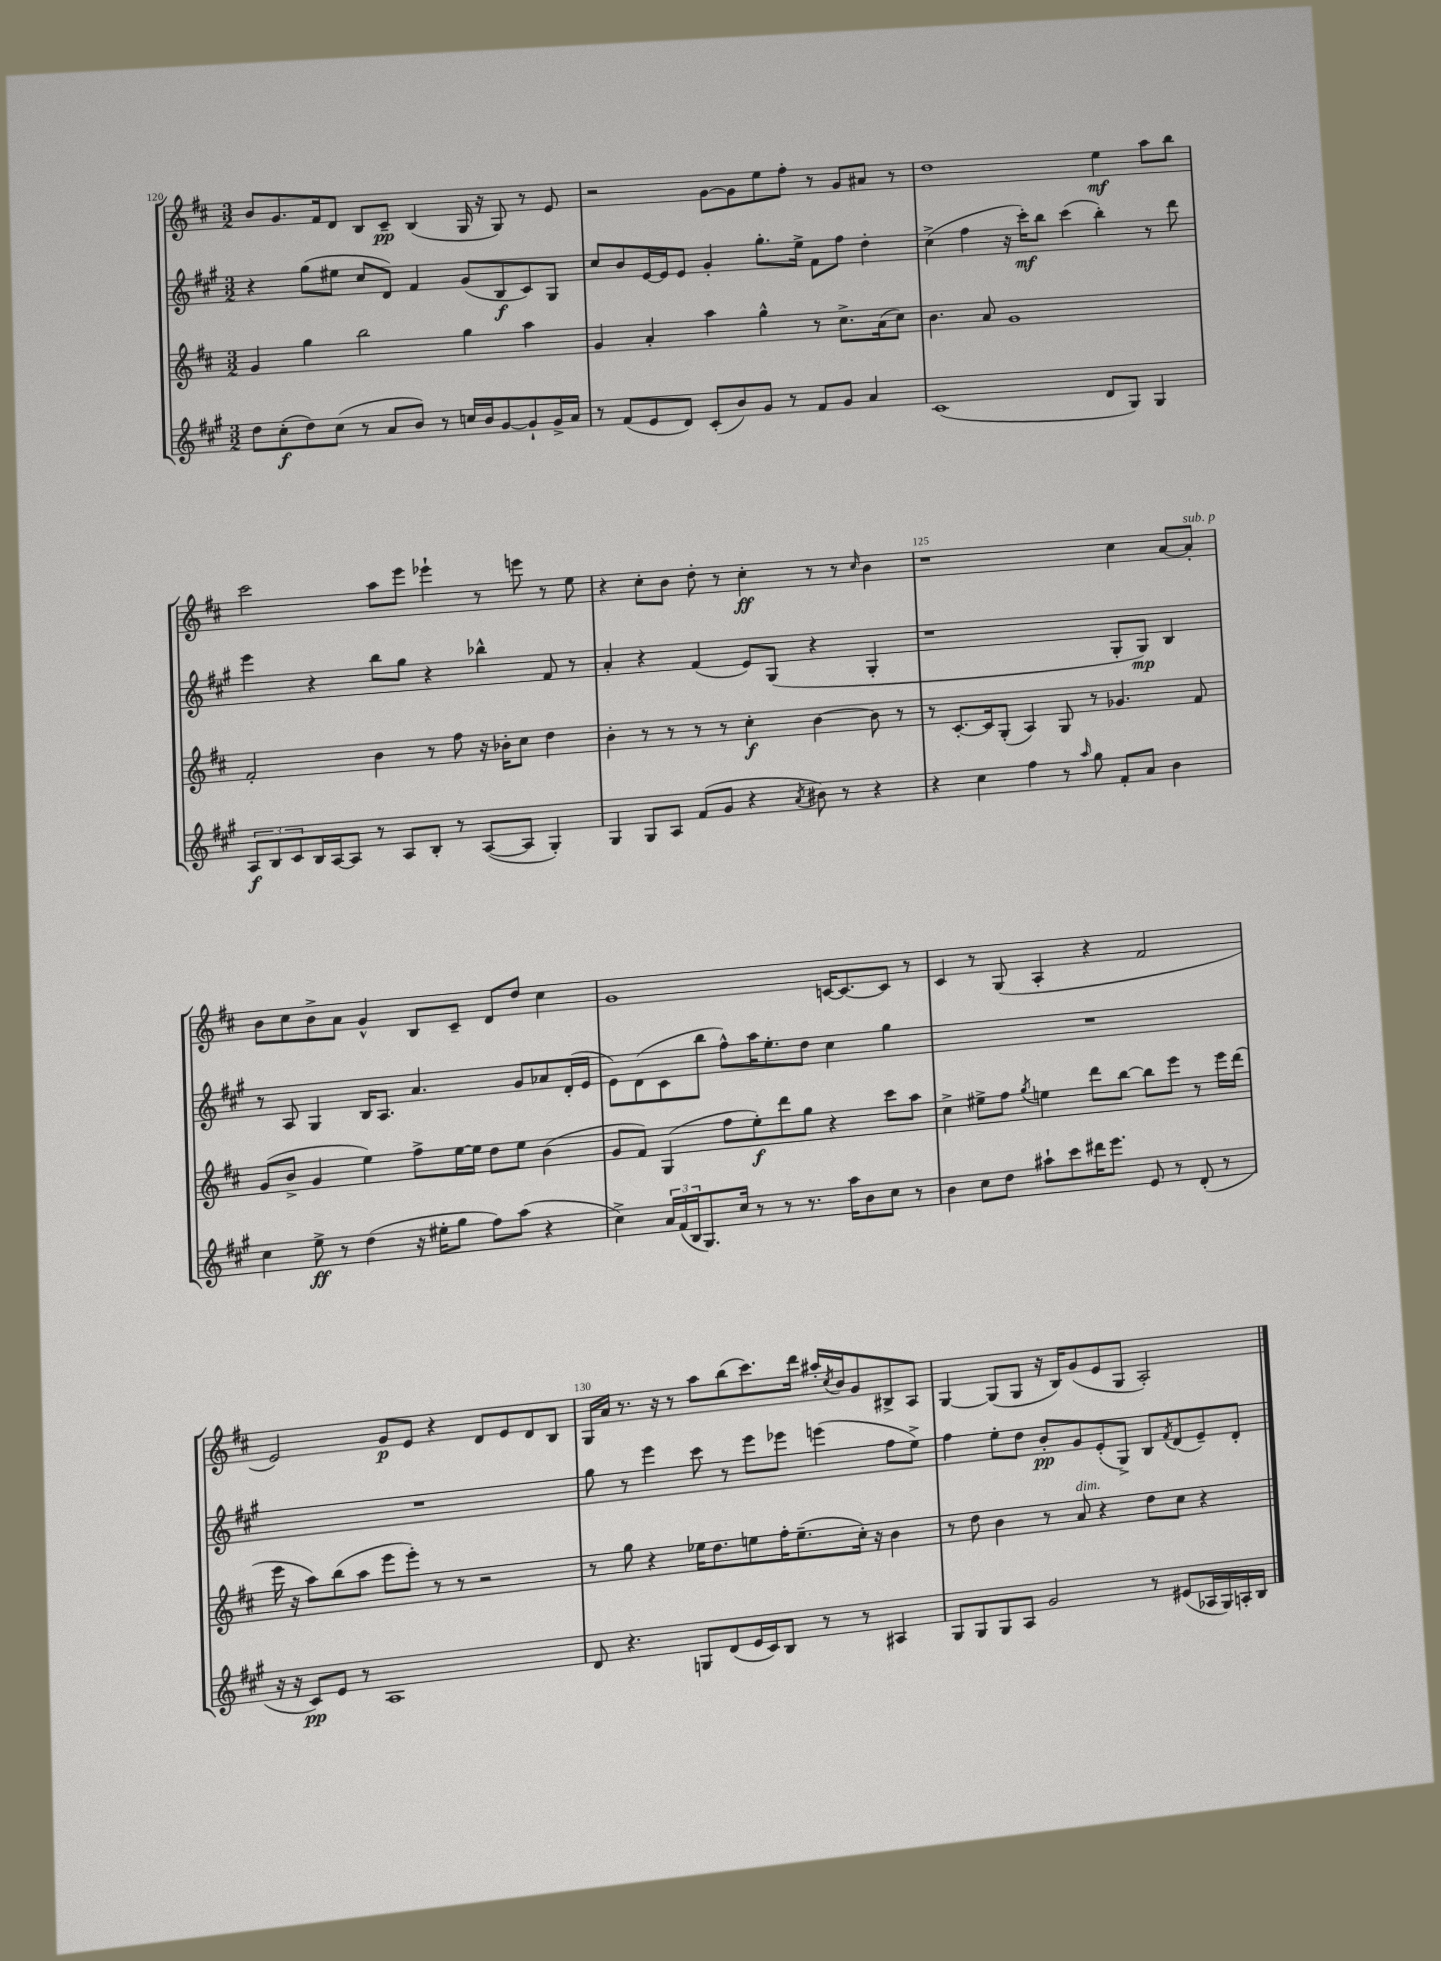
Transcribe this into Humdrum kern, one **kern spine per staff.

**kern	**dynam	**kern	**dynam	**kern	**dynam	**kern	**dynam
*part4	*part4	*part3	*part3	*part2	*part2	*part1	*part1
*staff4	*staff4	*staff3	*staff3	*staff2	*staff2	*staff1	*staff1
*clefG2	*	*clefG2	*	*clefG2	*	*clefG2	*
*k[f#c#g#]	*	*k[f#c#]	*	*k[f#c#g#]	*	*k[f#c#]	*
*M3/2	*	*M3/2	*	*M3/2	*	*M3/2	*
=120	=120	=120	=120	=120	=120	=120	=120
8dd\L	.	4g/	.	4r	.	8b/L	.
(8cc#'\	f	.	.	.	.	8.g/	.
8dd\)	.	4gg\	.	(8gg#\L	.	.	.
.	.	.	.	.	.	16f#/k	.
(8cc#\J	.	.	.	8ee#X\J	.	8d/J	.
8r	.	2bb\	.	8cc#/L	.	8B/L	.
8a/L	.	.	.	8d/J)	.	8c#~/J	pp
8b/J)	.	.	.	4f#/	.	(4B/	.
8r	.	.	.	.	.	.	.
16ccn/LL	.	4gg\	.	(8g#/L	.	16G/	.
16b/J	.	.	.	.	.	16r	.
[8g#/	.	.	.	8B/	f	8G/)	.
8g#`/]	.	4aa\	.	8c#/)	.	8r	.
16g#^/L	.	.	.	8G#/J	.	8e/	.
16a/JJ	.	.	.	.	.	.	.
=121	=121	=121	=121	=121	=121	=121	=121
8r	.	4g/	.	8cc#/L	.	2r	.
(8f#/L	.	.	.	8b/	.	.	.
8e/	.	4a'/	.	[16e/L	.	.	.
.	.	.	.	16e/J]	.	.	.
8d/J)	.	.	.	8e/J	.	.	.
(8c#'/L	.	4aa\	.	4g#'/	.	[8g\L	.
8b/)	.	.	.	.	.	8g\]	.
8g#/J	.	4gg^^\	.	8.gg#'\L	.	8ee\	.
8r	.	.	.	.	.	8ff#'\J	.
.	.	.	.	16ee^\Jk	.	.	.
8f#/L	.	8r	.	8f#\L	.	8r	.
8g#/J	.	8.cc#^\L	.	8ff#\J	.	8g/L	.
4a/	.	.	.	4dd'\	.	8a#X/J	.
.	.	(16a\k	.	.	.	.	.
.	.	8cc#\J)	.	.	.	8r	.
=122	=122	=122	=122	=122	=122	=122	=122
(1c#	.	4.b\	.	(4cc#^\	.	1dd	.
.	.	.	.	4ff#\	.	.	.
.	.	8a/	.	.	.	.	.
.	.	1g	.	16r	.	.	.
.	.	.	.	16ccc#'\KL)	mf	.	.
.	.	.	.	8bb\J	.	.	.
.	.	.	.	(4ccc#\	.	.	.
8d/L	.	.	.	4bb'\)	.	4ee\	mf
8G#/J)	.	.	.	.	.	.	.
4G#/	.	.	.	8r	.	8aa\L	.
.	.	.	.	8ddd\	.	8bb\J	.
!!LO:LB:g=z
=123	=123	=123	=123	=123	=123	=123	=123
12A/L	f	2f#'/	.	4eee\	.	2ccc#\	.
12B/	.	.	.	.	.	.	.
12c#/	.	.	.	.	.	.	.
16B/L	.	.	.	4r	.	.	.
[16A/J	.	.	.	.	.	.	.
8A/J]	.	.	.	.	.	.	.
8r	.	4b\	.	8bb\L	.	8aa\L	.
8A/L	.	.	.	8gg#\J	.	8eee\J	.
8B'/J	.	8r	.	4r	.	4eee-X`\	.
8r	.	8ff#\	.	.	.	.	.
([8A/L	.	16r	.	4bb-X^^\	.	8r	.
.	.	16b-X'\KL	.	.	.	.	.
8A/J]	.	8cc#\J	.	.	.	8eeen\	.
4G#'/)	.	4dd\	.	8f#/	.	8r	.
.	.	.	.	8r	.	8ee\	.
=124	=124	=124	=124	=124	=124	=124	=124
4G#/	.	4b'\	.	4a'/	.	4r	.
8G#/L	.	8r	.	4r	.	8cc#'\L	.
8A/J	.	8r	.	.	.	8b\J	.
(8f#/L	.	8r	.	(4f#/	.	8dd'\	.
8g#/J	.	8r	.	.	.	8r	.
4r	.	4cc#'\	f	8e/L)	.	4cc#'\	ff
.	.	.	.	(8G#/J	.	.	.
8qa/	.	.	.	.	.	.	.
8b#X\)	.	[4b\	.	4r	.	8r	.
8r	.	.	.	.	.	8r	.
.	.	.	.	.	.	16qqcc#/	.
4r	.	8b\]	.	4G#'/	.	4b\	.
.	.	8r	.	.	.	.	.
=125	=125	=125	=125	=125	=125	=125	=125
4r	.	8r	.	1r	.	1r	.
.	.	[8.c#'/L	.	.	.	.	.
4cc#\	.	.	.	.	.	.	.
.	.	16c#/k]	.	.	.	.	.
.	.	(8G'/J	.	.	.	.	.
4ff#\	.	4A/)	.	.	.	.	.
8r	.	8G/	.	.	.	.	.
16qqaa/	.	.	.	.	.	.	.
8gg#\	.	8r	.	.	.	.	.
8f#'/L	.	4.g-X/	.	8G#'/L	.	4cc#\	.
8a/J	.	.	.	8G#/J)	mp	.	.
4b\	.	.	.	4B/	.	[8a/L	.
!	!	!	!	!	!	!LO:TX:a:i:t=sub. p	!
.	.	8f#/	.	.	.	8a'/J]	.
!!LO:LB:g=z
=126	=126	=126	=126	=126	=126	=126	=126
4cc#\	.	(8g/L	.	8r	.	8b\L	.
.	.	8b^/J	.	8A/	.	8cc#\	.
8ee^\	ff	4g/	.	4G#/	.	8b^\	.
8r	.	.	.	.	.	8a\J	.
(4dd\	.	4ee\)	.	16B/KL	.	4g^^/	.
.	.	.	.	8.A/J	.	.	.
16r	.	8ff#^\L	.	4.a/	.	8B/L	.
16ee#X'\KL	.	.	.	.	.	.	.
8gg#\J	.	[16ee\L	.	.	.	8c#~/J	.
.	.	16ee\JJ]	.	.	.	.	.
8ff#\L)	.	8dd\L	.	.	.	8d/L	.
(8aa\J	.	8ee\J	.	8g#/L	.	8dd/J	.
4r	.	(4b\	.	8a-X/	.	4cc#\	.
.	.	.	.	(16d'/L	.	.	.
.	.	.	.	16e/JJ	.	.	.
=127	=127	=127	=127	=127	=127	=127	=127
4cc#^\)	.	8g/L	.	8e\L)	.	1g	.
.	.	8f#/J)	.	(8d\	.	.	.
24a/LL	.	(4G/	.	8c#\	.	.	.
(24f#/	.	.	.	.	.	.	.
24B/J	.	.	.	.	.	.	.
8.G#/)	.	.	.	8bb\J	.	.	.
.	.	8ff#\L	.	8ff#^^\L)	.	.	.
16cc#/Jk	.	.	.	.	.	.	.
8r	.	8ee'\)	f	16aa\K	.	.	.
.	.	.	.	8.ee'\	.	.	.
8r	.	8ddd\	.	.	.	.	.
8.r	.	8gg\J	.	8dd\J	.	.	.
.	.	4r	.	4cc#\	.	[16cn/KL	.
16aa\KL	.	.	.	.	.	8.c/_	.
8b\	.	.	.	.	.	.	.
8cc#\J	.	8ccc#\L	.	4gg#\	.	8c/J]	.
8r	.	8aa\J	.	.	.	8r	.
=128	=128	=128	=128	=128	=128	=128	=128
4b\	.	4cc#^\	.	1.r	.	4c#/	.
8cc#\L	.	8ee#X^\L	.	.	.	8r	.
8dd\J	.	8ff#\J	.	.	.	(8G/	.
.	.	8qgg/	.	.	.	.	.
8aa#X`\L	.	4een\	.	.	.	4A'/	.
8ccc#\	.	.	.	.	.	.	.
16ddd#X\K	.	8ddd\L	.	.	.	4r	.
8.eee\J	.	.	.	.	.	.	.
.	.	[8bb\J	.	.	.	.	.
8e/	.	8bb\L]	.	.	.	2f#/	.
8r	.	8eee\J	.	.	.	.	.
(8d'/	.	8r	.	.	.	.	.
8r	.	16eee\LL	.	.	.	.	.
.	.	(16ddd\JJ	.	.	.	.	.
!!LO:LB:g=z
=129	=129	=129	=129	=129	=129	=129	=129
16r	.	16eee\	.	1.r	.	2e/)	.
16r	.	16r	.	.	.	.	.
8c#/L)	pp	8aa\L)	.	.	.	.	.
8e/J	.	(8bb\	.	.	.	.	.
8r	.	8aa\J	.	.	.	.	.
1A	.	8eee\L	.	.	.	8g/L	p
.	.	8eee'\J)	.	.	.	8e/J	.
.	.	8r	.	.	.	4r	.
.	.	8r	.	.	.	.	.
.	.	2r	.	.	.	8d/L	.
.	.	.	.	.	.	8e/	.
.	.	.	.	.	.	8d/	.
.	.	.	.	.	.	8B/J	.
=130	=130	=130	=130	=130	=130	=130	=130
8d/	.	8r	.	8gg#\	.	16G/LL	.
.	.	.	.	.	.	16a/JJ	.
4.r	.	8gg\	.	8r	.	8.r	.
.	.	4r	.	4eee\	.	.	.
.	.	.	.	.	.	16r	.
.	.	.	.	.	.	8r	.
8Gn/L	.	16ee-X\KL	.	8ccc#\	.	8aa\L	.
.	.	8.dd\	.	.	.	.	.
(8d/	.	.	.	8r	.	(8bb\	.
16e/L	.	8een\	.	8eee\L	.	8.ccc#\)	.
16c#/J)	.	.	.	.	.	.	.
8B/J	.	16ff#'\K	.	8eee-X\J	.	.	.
.	.	(8.ee~\	.	.	.	16ddd\Jk	.
8r	.	.	.	(4eeen\	.	16aa#X'/LL	.
.	.	.	.	.	.	8qcc#/	.
.	.	.	.	.	.	16b/J	.
8r	.	16cc#'\Jk)	.	.	.	8g/	.
.	.	16r	.	.	.	.	.
4A#X/	.	4b\	.	8ff#\L	.	8B#X^/	.
.	.	.	.	8ee^\J)	.	8A/J	.
=131	=131	=131	=131	=131	=131	=131	=131
8G#/L	.	8r	.	4ff#\	.	[4G/	.
8G#/	.	8dd\	.	.	.	.	.
8G#/	.	4b\	.	8ee'\L	.	(8G/L]	.
8A/J	.	.	.	8dd\J	.	8G/J	.
2g#/	.	8r	.	8b'/L	pp	16r	.
.	.	.	.	.	.	16B/KL)	.
!	!	!LO:TX:a:i:t=dim.	!	!	!	!	!
.	.	8a/	.	8g#/	.	(8g/	.
.	.	4r	.	(8e'/	.	8e/	.
.	.	.	.	8G#^/J)	.	8G/J	.
8r	.	8dd\L	.	8B/L	.	2A'/)	.
.	.	.	.	8qf#/	.	.	.
(8e#X/L	.	8cc#\J	.	(8d/	.	.	.
16A-X/L	.	4r	.	8e~/)	.	.	.
16G#/)	.	.	.	.	.	.	.
16An'/	.	.	.	8d'/J	.	.	.
16B/JJ	.	.	.	.	.	.	.
==	==	==	==	==	==	==	==
*-	*-	*-	*-	*-	*-	*-	*-
